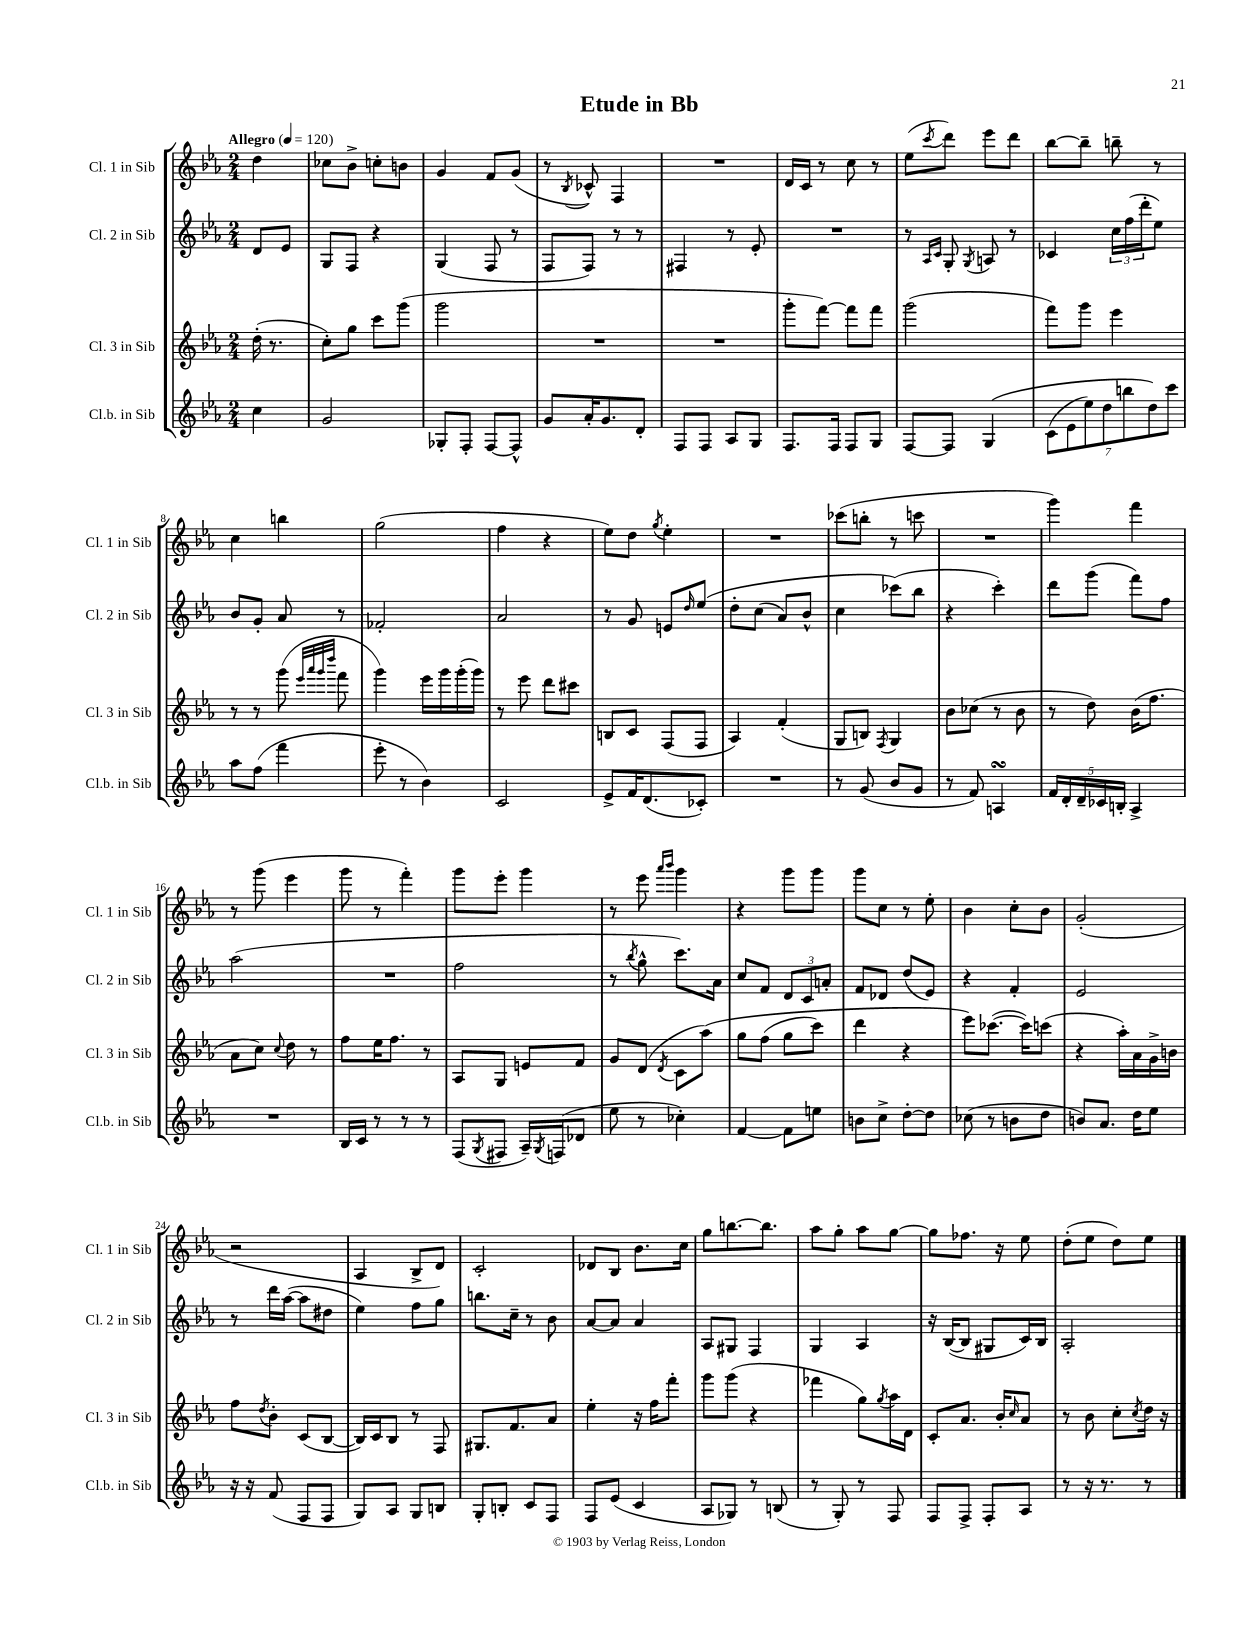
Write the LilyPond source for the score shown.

\header { title = "Etude in Bb" }
<<
\new StaffGroup <<
\new Staff = "s0" \with { instrumentName = "Cl. 1 in Sib" shortInstrumentName = "Cl. 1 in Sib" } {
    \clef treble \key ees \major \numericTimeSignature \time 2/4 \partial 4 \tempo "Allegro" 4 = 120
    d''4 |
    ces''8 bes'8-> c''8-. b'8 |
    g'4 f'8 g'8( |
    r8 \acciaccatura { bes8 } ces'8-^) f4 |
    R2 |
    d'16 c'16 r8 c''8 r8 |
    ees''8( \acciaccatura { c'''8 } d'''8) ees'''8 d'''8 |
    bes''8~ bes''8-- b''8-- r8 |
    c''4 b''4 |
    g''2( |
    f''4 r4 |
    ees''8) d''8 \acciaccatura { g''8 } ees''4-. |
    R2 |
    ces'''8( b''8-. r8 c'''8 |
    R2 |
    g'''4) f'''4 |
    r8 g'''8( ees'''4 |
    g'''8 r8 f'''4-.) |
    g'''8 ees'''8-. g'''4 |
    r8 ees'''8 \grace { aes'''16 bes'''16 } g'''4 |
    r4 g'''8 g'''8 |
    g'''8 c''8 r8 ees''8-. |
    bes'4 c''8-. bes'8 |
    g'2-.( |
    r2 |
    aes4 bes8-> d'8) |
    c'2-. |
    des'8 bes8 bes'8. c''16 |
    g''8 b''8.~ b''8. |
    aes''8 g''8-. aes''8 g''8~ |
    g''8 fes''8. r16 ees''8 |
    d''8-.( ees''8 d''8) ees''8 \bar "|." |
}
\new Staff = "s1" \with { instrumentName = "Cl. 2 in Sib" shortInstrumentName = "Cl. 2 in Sib" } {
    \clef treble \key ees \major \numericTimeSignature \time 2/4 \partial 4
    d'8 ees'8 |
    g8 f8 r4 |
    g4( f8 r8 |
    f8 f8) r8 r8 |
    fis4 r8 ees'8-. |
    R2 |
    r8 \grace { aes16 c'16 } g8-. \acciaccatura { g8 } a8 r8 |
    ces'4 \tuplet 3/2 { c''16 f''16( d'''16-. } ees''8) |
    bes'8 g'8-. aes'8 r8 |
    fes'2-. |
    aes'2 |
    r8 g'8 e'8 \grace { d''16 } ees''8\( |
    d''8-. c''8( aes'8) bes'8-^ |
    c''4 ces'''8(\) bes''8 |
    r4 c'''4-.) |
    d'''8 g'''8( f'''8) f''8 |
    aes''2( |
    R2 |
    f''2 |
    r8 \acciaccatura { bes''8 } g''8-^ c'''8.) aes'16 |
    c''8 f'8 \tuplet 3/2 { d'8 c'8 a'8-. } |
    f'8 des'8 d''8( ees'8) |
    r4 f'4-. |
    ees'2 |
    r8 d'''16 aes''16~( aes''8 dis''8 |
    ees''4) f''8 g''8 |
    b''8. c''16-- r8 bes'8 |
    aes'8~ aes'8 aes'4 |
    aes8 gis8 f4 |
    g4 aes4 |
    r16 bes16~( bes8 gis8 c'16) bes16 |
    aes2-. \bar "|." |
}
\new Staff = "s2" \with { instrumentName = "Cl. 3 in Sib" shortInstrumentName = "Cl. 3 in Sib" } {
    \clef treble \key ees \major \numericTimeSignature \time 2/4 \partial 4
    d''16-.( r8. |
    c''8-.) g''8 c'''8 g'''8( |
    g'''2 |
    R2 |
    R2 |
    g'''8-. f'''8~) f'''8 f'''8 |
    g'''2( |
    f'''8) g'''8 ees'''4 |
    r8 r8 g'''8( \grace { ees'''32 aes'''32 g'''32 d''''32 } f'''8 |
    g'''4) ees'''16 g'''16 g'''16-.( g'''16) |
    r8 ees'''8 d'''8 cis'''8 |
    b8 c'8 f8( f8 |
    aes4) f'4-.( |
    g8 b8) \acciaccatura { f8 } g4 |
    bes'8 ces''8( r8 bes'8 |
    r8 d''8) bes'16( f''8. |
    aes'8 c''8) \appoggiatura { c''8 } d''8 r8 |
    f''8 ees''16 f''8. r8 |
    aes8 g8 e'8 f'8 |
    g'8 d'8( \acciaccatura { d'8 } c'8 aes''8)\( |
    g''8 f''8( g''8 c'''8) |
    d'''4 r4 |
    ees'''8\) ces'''8.~( ces'''16) c'''8( |
    r4 aes''16-.) aes'16 g'16-> b'16 |
    f''8 \acciaccatura { d''8 } bes'8-. c'8( bes8~ |
    bes16) c'16 bes8 r8 f8 |
    gis8. f'8. aes'8 |
    ees''4-. r16 f''16 f'''8-. |
    g'''8 g'''8( r4 |
    fes'''4 g''8) \acciaccatura { g''8 } aes''16 d'16 |
    c'8-. aes'8. bes'16-. \grace { c''16 } aes'8 |
    r8 bes'8 c''8-. \acciaccatura { c''8 } d''16 r16 \bar "|." |
}
\new Staff = "s3" \with { instrumentName = "Cl.b. in Sib" shortInstrumentName = "Cl.b. in Sib" } {
    \clef treble \key ees \major \numericTimeSignature \time 2/4 \partial 4
    c''4 |
    g'2 |
    ges8-. f8-. f8~ f8-^ |
    g'8 aes'16-. g'8. d'8-. |
    f8 f8 aes8 g8 |
    f8. f16 f8 g8 |
    f8~ f8 g4\( |
    \tuplet 7/4 { c'8( ees'8 ees''8) d''8 b''8 d''8\) c'''8 } |
    aes''8 f''8( f'''4 |
    ees'''8-. r8 bes'4) |
    c'2 |
    ees'8-> f'16 d'8.( ces'8-.) |
    R2 |
    r8 g'8( bes'8 g'8 |
    r8 f'8) a4\turn |
    \tuplet 5/4 { f'16 d'16-. d'16-- ces'16 b16-. } aes4-> |
    R2 |
    bes16 c'16 r8 r8 r8 |
    f8( \acciaccatura { g8 } fis8 aes16--) \acciaccatura { g8 } f16( des'8 |
    ees''8 r8 ces''4-.) |
    f'4~ f'8 e''8 |
    b'8 c''8-> d''8~-. d''8 |
    ces''8( r8 b'8 d''8 |
    b'8) aes'8. d''16 ees''8 |
    r16 r16 f'8( f8 f8 |
    g8) aes8 g8 b8 |
    g8-. b8-. c'8 f8 |
    f8 ees'8( c'4 |
    aes8 ges8) r8 b8( |
    r8 g8-.) r8 f8 |
    f8 f8-> f8-. aes8 |
    r8 r16 r8. r8 \bar "|." |
}
>>
>>
